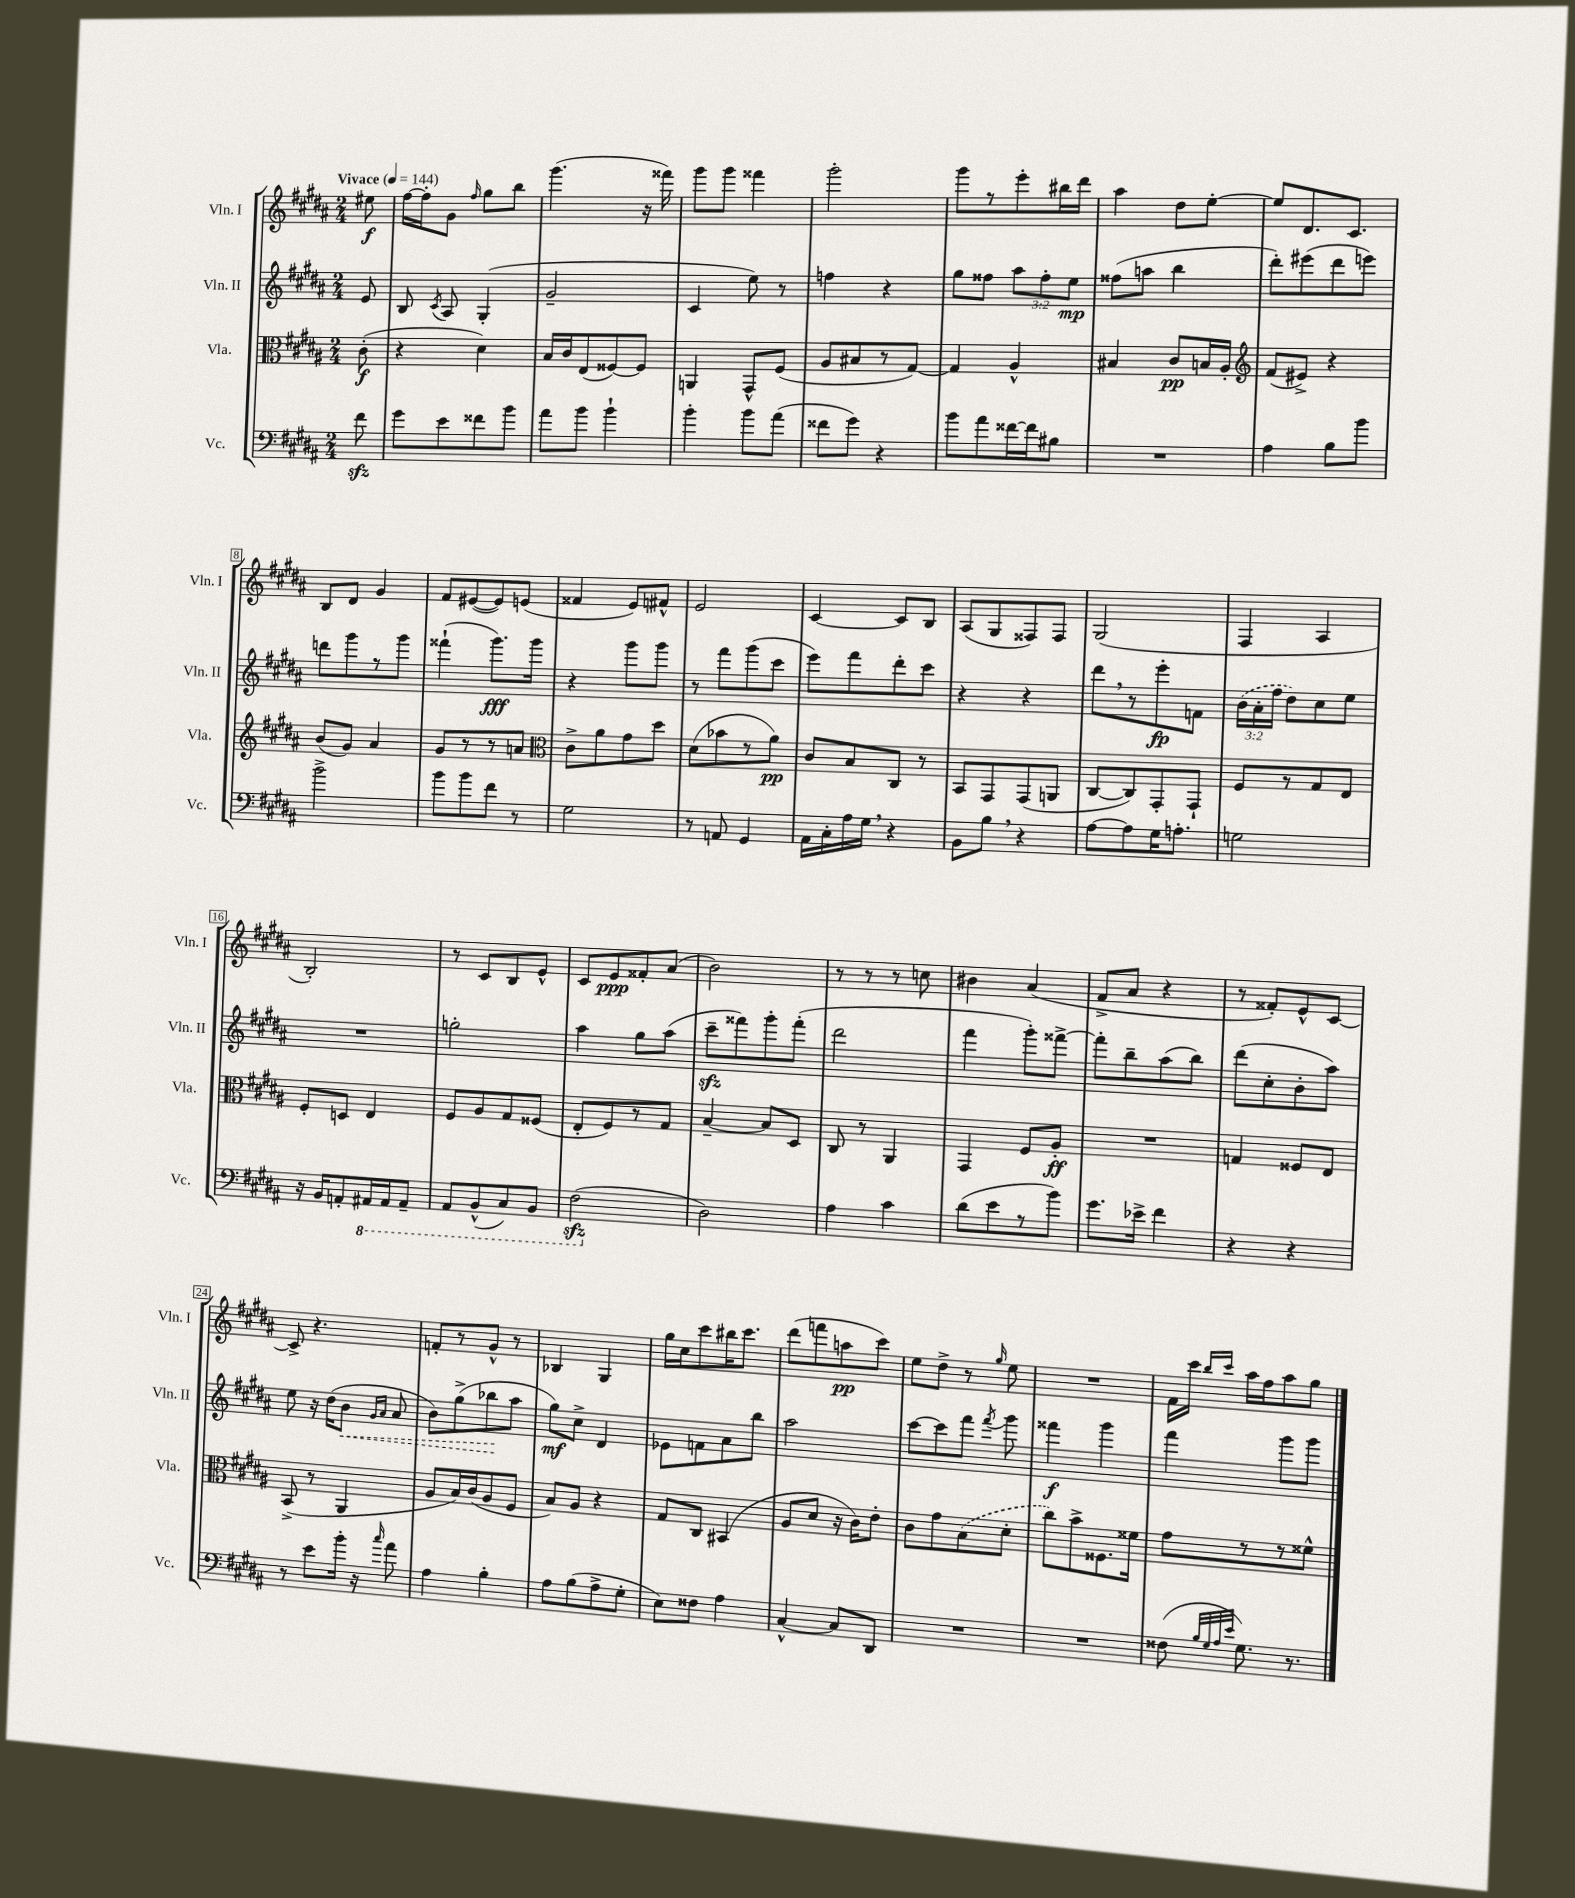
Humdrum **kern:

**kern	**kern	**kern	**kern
*staff4	*staff3	*staff2	*staff1
*clefF4	*clefC3	*clefG2	*clefG2
*k[f#c#g#d#a#]	*k[f#c#g#d#a#]	*k[f#c#g#d#a#]	*k[f#c#g#d#a#]
*M2/4	*M2/4	*M2/4	*M2/4
*MM144	*MM144	*MM144	*MM144
8f#\	(8c#'\	8e/	8ee#\
=	=	=	=
8g#\L	4r	8B/	[16ff#\LL
.	.	.	16ff#'\]J
.	.	8qc#/	.
8e\	.	8A#/	8g#\J
.	.	.	16qqff#/
8f##\	4d#\)	(4G#'/	8gg#\L
8b\J	.	.	8bb\J
=	=	=	=
8a#\L	16B/LL	2g#~/	(4.ggg#\
.	16c#/J	.	.
8b\J	(8E/	.	.
4b`\	[8F##/)	.	.
.	8F##/]J	.	16r
.	.	.	16fff##\)
=	=	=	=
4b'\	4AA/	4c#/	8ggg#\L
.	.	.	8ggg#\J
8b\L	8GG#^^/L	8ee\)	4fff##\
(8a#\J	(8F#/J	8r	.
=	=	=	=
8f##\L	8A#/L	4ff\	2ggg#'\
8g#\J)	8B#/	.	.
4r	8r	4r	.
.	[8G#/J)	.	.
=	=	=	=
8b\L	4G#/]	8gg#\L	8ggg#\L
8a#\	.	8ff##\J	8r
[16f##\L	4A#^^/	12aa#\L	8eee'\
16f##\]J	.	.	.
.	.	12ff##'\	.
8B#\J	.	.	16bb#\L
.	.	12ee\J	.
.	.	.	16ddd#\JJ
=	=	=	=
2r	4B#/	(8ff##\L	4aa#\
.	.	8aa\J	.
.	8c#/L	4bb\	8dd#\L
.	16B/L	.	[8ee'\J
.	16A#'/JJ	.	.
=	=	=	=
*	*clefG2	*	*
4A#\	(8f#/L	8ddd#'\L)	8ee/]L
.	8e#^/J)	(8eee#\	8.d#/
8B\L	4r	8ddd#\	.
.	.	.	8.c#/J
8b\J	.	8eee\J)	.
=	=	=	=
2b^\	(8b/L	8ddd\L	8B/L
.	8g#/J)	8ggg#\	8d#/J
.	4a#/	8r	4g#/
.	.	8ggg#\J	.
=	=	=	=
8b\L	8g#/L	(4fff##`\	8f#/L
8b\	8r	.	([8e#/
8f#\J	8r	8.ggg#\L)	8e#/])
8r	8a/J	.	(8e/J
.	.	16ggg#\Jk	.
=	=	=	=
*	*clefC3	*	*
2G#\	8c#^\L	4r	4f##/
.	8a#\	.	.
.	8g#\	8ggg#\L	8e/L)
.	8dd#\J	8ggg#\J	8f#^^/J
=	=	=	=
8r	(8d#\L	8r	2e/
8AA/	8b-\	8fff#\L	.
4GG#/	8r	(8ggg#\	.
.	8a#\J)	8ccc#\J	.
=	=	=	=
16AA#\LL	8c#/L	8eee\L)	[4c#/
16C#'\	.	.	.
16A#\	8B/	8fff#\	.
16G#\JJ	.	.	.
4r	8C#/J	8ddd#'\	8c#/]L
.	8r	8ccc#\J	8B/J
=	=	=	=
8BB\L	8BB/L	4r	(8A#/L
8B\J	8GG#/	.	8G#/
4r	(8GG#/	4r	8F##/)
.	8AA/J	.	8F##/J
=	=	=	=
[8A#\L	[8C#/L	8ddd#\L	(2G#/
8A#\]	8C#/])	8r	.
16G#\K	8GG#'/	8eee'\	.
8.A'\J	.	.	.
.	8GG#`/J	8f\J	.
=	=	=	=
2G\	8F#/L	(24b\LL	4F#/
.	.	24a#'\	.
.	.	24ff#\JJ	.
.	8r	8dd#\L)	.
.	8G#/	8cc#\	4A#/
.	8E/J	8ee\J	.
=	=	=	=
16r	8F#'/L	2r	2B'/)
16BB/LK	.	.	.
8AA'/	8D/J	.	.
16AAA#/L	4E/	.	.
16AAA#/J	.	.	.
8AAA#~/J	.	.	.
=	=	=	=
8AAA#/L	8F#/L	2gg'\	8r
(8BBB^^/	8A#/	.	8c#/L
8CC#/)	8G#/	.	8B/
8BBB/J	(8F##/J	.	8e^^/J
=	=	=	=
(2FF#\	8E'/L	4aa#\	8c#/L
.	8F#/)	.	8e/
.	8r	8gg#\L	8f##'/
.	8G#/J	(8aa#\J	(8a#/J
=	=	=	=
2D#\)	[4B~/	8ccc#~\L	2b\)
.	.	8fff##\)	.
.	8B/]L	8ggg#'\	.
.	8D#/J	(8fff##'\J	.
=	=	=	=
4A#\	8C#/	2ddd#\	8r
.	8r	.	8r
4c#\	4AA#/	.	8r
.	.	.	8cc\
=	=	=	=
(8d#\L	4GG#/	4fff#\	4b#\
8e\	.	.	.
8r	8F#/L	8ggg#'\L)	(4a#/
8b\J)	8A#'/J	[8fff##^\J	.
=	=	=	=
8.g#\L	2r	8fff##'\]L	8f#^/L
.	.	8bb~\	8a#/J
16e-^\Jk	.	.	.
4f#\	.	(8aa#\	4r
.	.	8bb\J)	.
=	=	=	=
4r	4G/	(8ddd#\L	8r
.	.	8cc#'\	8f##'/L)
4r	8F##/L	8b'\	8e^^/
.	8E/J	8aa#\J)	[8c#/J
=	=	=	=
8r	(8BB^/	8ee\	8c#^/]
8e\L	8r	16r	4.r
.	.	(16dd#\LK	.
16b'\Jk	4AA#/	8b\J	.
16r	.	.	.
.	.	16qqg#/LL	.
16qqcc#/	.	16qqa#/JJ	.
8a#\	.	8a#/	.
=	=	=	=
4A#\	8A#/L	8b\L)	8f'/L
.	16B/L)	(8gg#^\	8r
.	(16c#/J	.	.
4B'\	8A#/	8bb-\	8g#^^/J
.	8F#/J	8aa#\J	8r
=	=	=	=
8A#\L	8B/L)	8gg#\L)	4B-/
(8B\	8A#/J	8cc#^\J	.
8A#^\	4r	4d#/	4G#/
8G#'\J	.	.	.
=	=	=	=
8E\L)	8G#/L	8e-\L	16gg#\LL
.	.	.	16cc#\J
8F##\J	8C#/J	8f\	8ccc#\
4A#\	(4BB#/	8a#\	16bb#\K
.	.	.	8.ccc#\J
.	.	8bb\J	.
=	=	=	=
[4C#^^/	8A#/L	2aa#\	(8ddd#\L
.	8d#/J	.	8fff\
8C#/]L	16r	.	8aa\
.	16c#\LK)	.	.
8DD#/J	8e'\J	.	8ccc#\J)
=	=	=	=
2r	8c#\L	[8ccc#\L	8ee\L
.	8g#\	8ccc#\]	8dd#^\J
.	(8B\	8fff#\J	8r
.	.	8qfff#/	16qqgg#/
.	8d#'\J	8ggg#\	8ee\
=	=	=	=
2r	8cc#\L)	4fff##\	2r
.	8b^\	.	.
.	8.F##\	4ggg#\	.
.	16f##\Jk	.	.
=	=	=	=
(8F##\	8g#\L	4fff#\	16f#\LL
.	.	.	16ccc#\JJ
32qqB/LLL	.	.	.
32qqG#/	.	.	.
32qqA#/	.	.	16qqbb/LL
32qqe/JJJ	.	.	16qqccc#/JJ
8.G#\)	8r	.	16aa#\LL
.	.	.	16ff#\J
.	8r	8ggg#\L	8aa#\
8.r	.	.	.
.	8f##^^\J	8ggg#\J	8gg#\J
==	==	==	==
*-	*-	*-	*-
